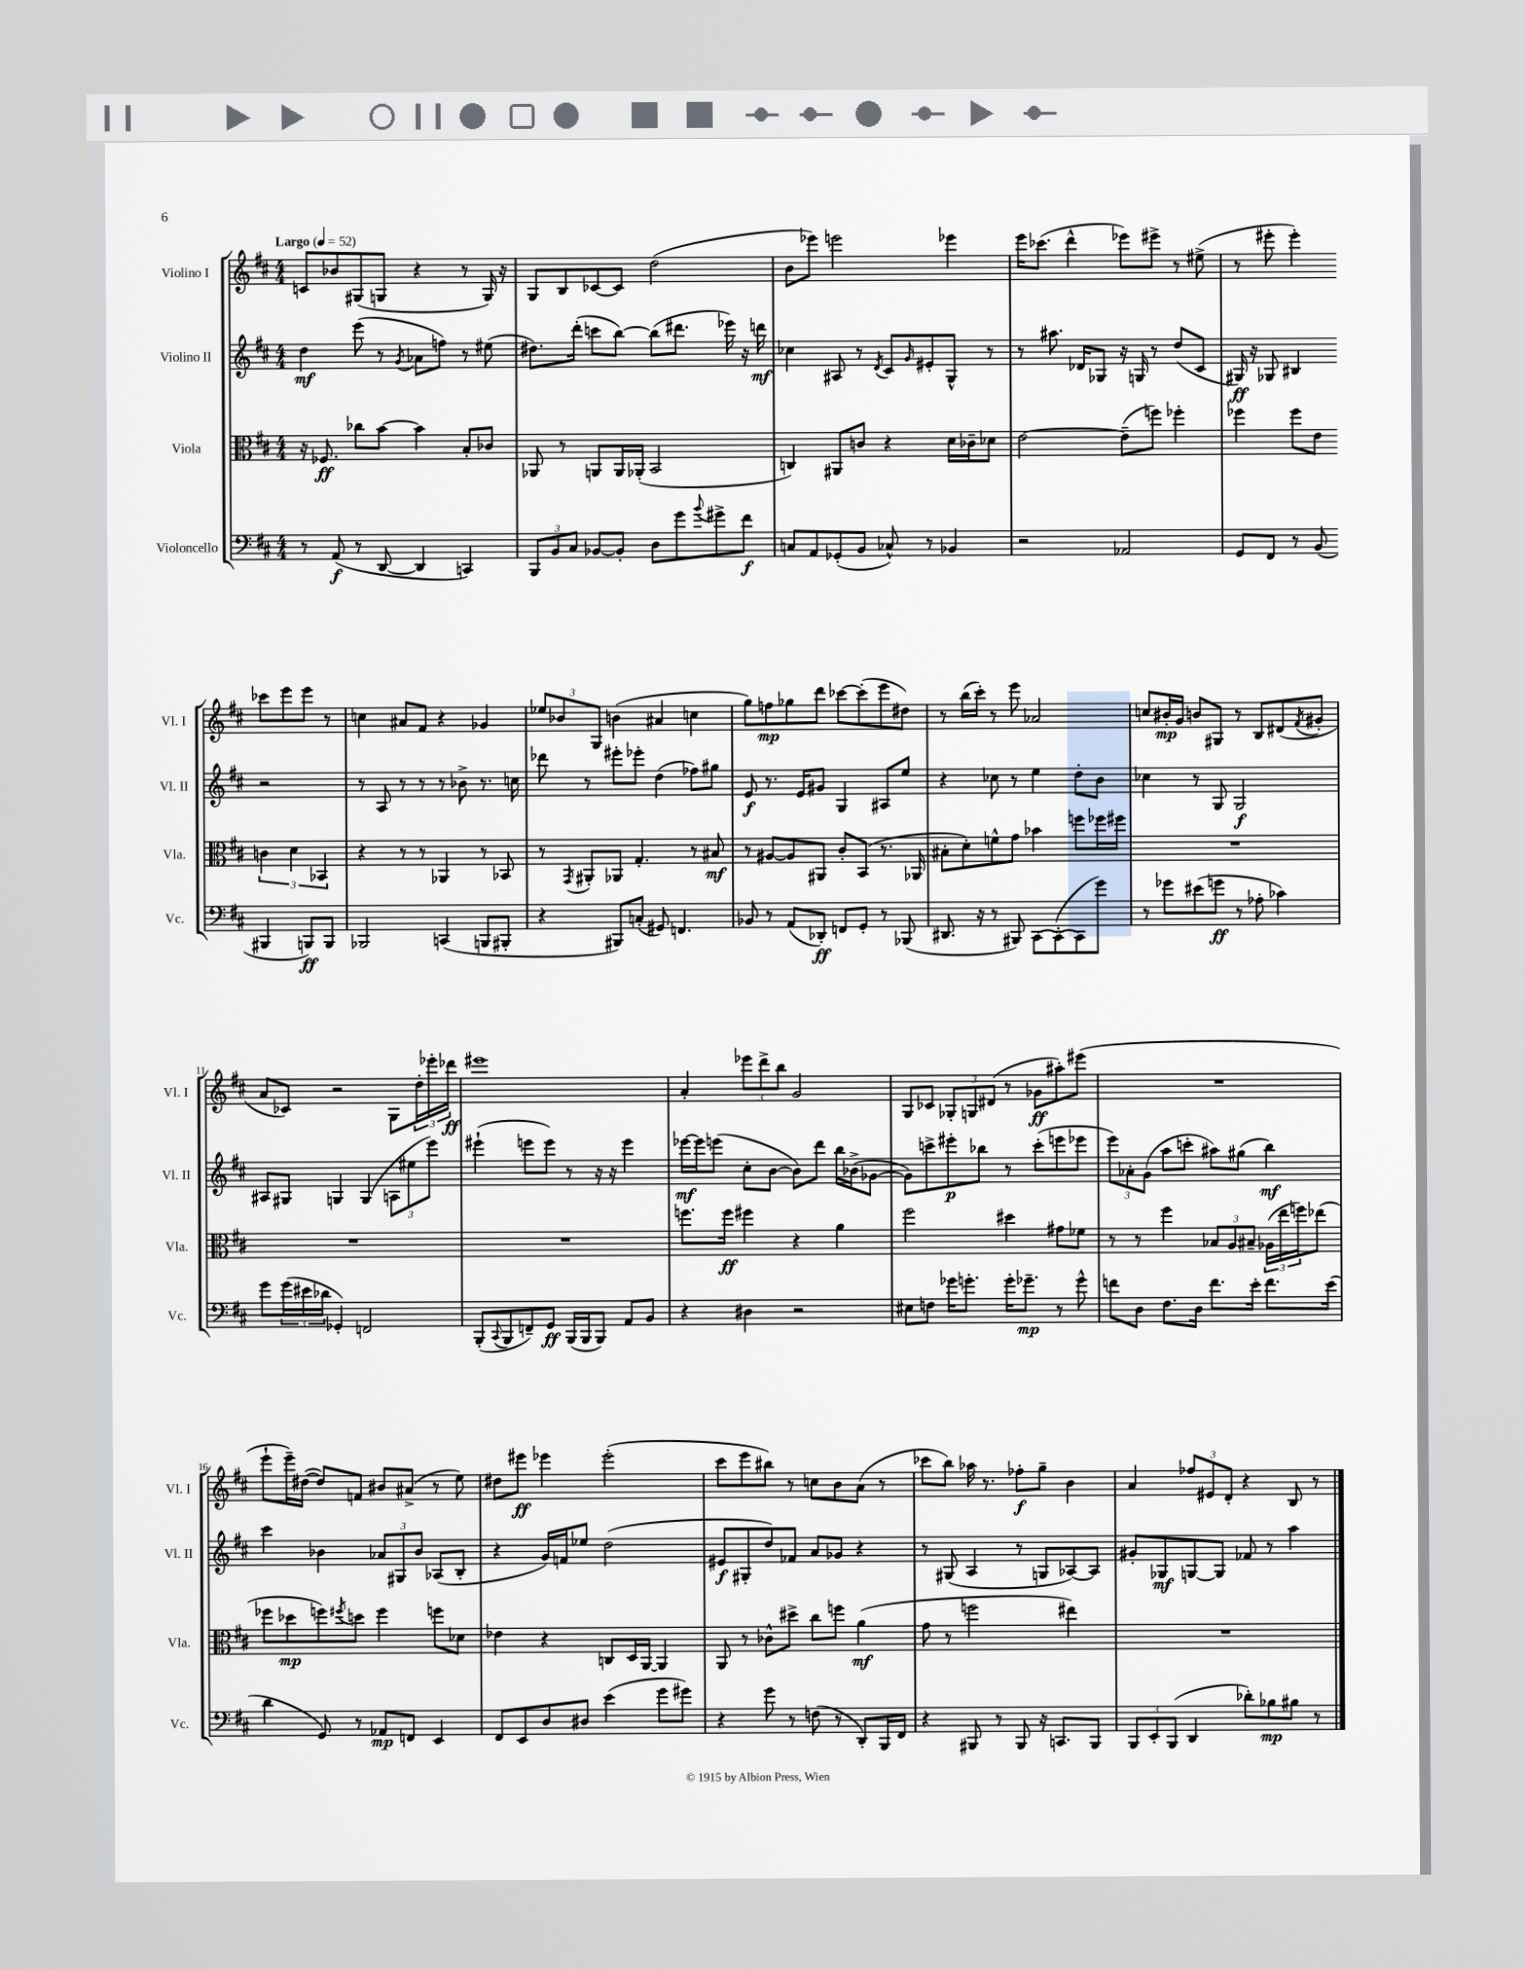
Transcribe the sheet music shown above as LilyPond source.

<<
\new StaffGroup <<
\new Staff = "s0" \with { instrumentName = "Violino I" shortInstrumentName = "Vl. I" } {
    \clef treble \key d \major \numericTimeSignature \time 4/4 \tempo "Largo" 4 = 52
    c'8 bes'8 gis8( g8 r4 r8 g16) r16 |
    g8 b8 ces'8~ ces'8 d''2( |
    b'8 ees'''8) e'''2 ees'''4 |
    e'''16 ces'''8.( d'''4-^ ees'''8) eis'''8-> r8 eis''8->( |
    r8 eis'''8-. eis'''4-.) ces'''8 eis'''8 eis'''8 r8 |
    c''4 ais'8 fis'8 r4 ges'4 |
    \tuplet 3/2 { ees''8 bes'8 g8 } b'4( ais'4 c''4 |
    g''8) f''8\mp ges''8 d'''8 ces'''8~ ces'''8-.( e'''8 dis''8) |
    r8 b''16( cis'''16-.) r8 e'''8 aes'2 |
    c''8 bis'16-.\mp g'16 b'8 gis8 r8 b8 dis'8( \acciaccatura { fis'8 } gis'8-. |
    a'8 ces'8) r2 g8 \tuplet 3/2 { d''16-. ees'''16-. des'''16\ff } |
    eis'''1 |
    a'4-. \tuplet 3/2 { ees'''8 d'''8-> b''8 } g'2 |
    g8 ces'8 \tuplet 3/2 { ges8-. g8 dis'8( } r8 ges'8\ff ais''8-.) eis'''8( |
    R1 |
    e'''8-! e'''16--) dis''16~( dis''8) f'8 bis'8 ais'8->( r8 e''8) |
    dis''8 eis'''8\ff ees'''4 ees'''2-.( |
    cis'''8 e'''8 bis''8) r8 c''8 b'8 a'8( r8 |
    ces'''8 b''8) aes''16 r8. fes''8-.\f g''8-- b'4 |
    a'4 \tuplet 3/2 { fes''8 eis'8 d'8-. } r4 b8 r8 \bar "|." |
}
\new Staff = "s1" \with { instrumentName = "Violino II" shortInstrumentName = "Vl. II" } {
    \clef treble \key d \major \numericTimeSignature \time 4/4
    d''4\mf e'''8( r8 \acciaccatura { g'8 } aes'8 f''8) r8 eis''8( |
    dis''8.) d'''16-.( c'''8 b''8~) b''8( dis'''8. ees'''16) r16 d'''16\mf |
    ces''4 ais8 r8 \acciaccatura { d'8 } cis'8 \grace { g'16 } eis'8-. g8-^ r8 |
    r8 ais''8. des'16 ges8 r16 g16 r8 d''8( cis'8 |
    gis16\ff) r16 ges8 bis4 r2 |
    r8 a8 r8 r8 r8 bes'8-> r8. c''16 |
    des'''8 r8 eis'''8-. ees'''8-. d''4( fes''8) gis''8 |
    e'8\f r8. e'16 gis'8 g4 ais8 e''8 |
    r4 ces''8 r8 e''4 d''8-. b'8 |
    ces''4 r8 g8 g2\f |
    ais8 gis8 g4 g4( \tuplet 3/2 { a8 eis''8 e'''8) } |
    eis'''4-!( e'''8 e'''8) r8 r16 r16 e'''4 |
    ees'''16~\mf ees'''16 e'''8( cis''8-. b'8~ b'8) d'''8 b''16 bes'16->( ges'8~ |
    ges'8) c'''8-> eis'''8-.\p bes''8 r8 c'''8-.( e'''8 ees'''8 |
    \tuplet 3/2 { e'''8) aes'8-. g'8( } a''8 c'''8-. ais''8) gis''8( b''4\mf) |
    cis'''4 bes'4 \tuplet 3/2 { aes'8 gis8 bes'8 } aes8( b8-. |
    r4 g'16) f'16 ees''8 d''2( |
    eis'8\f gis8-. d''8) fes'8 a'8 ges'8 r4 |
    r8 gis8( a4 r8 g8 aes8~) aes8 |
    gis'8-. ges8\mf g8~ g8 fes'8 r8 a''4 \bar "|." |
}
\new Staff = "s2" \with { instrumentName = "Viola" shortInstrumentName = "Vla." } {
    \clef alto \key d \major \numericTimeSignature \time 4/4
    r16 fes8.\ff ces''8 b'8~ b'4 b8-. ces'8 |
    aes,8 r8 a,8 a,16 aes,16-.( b,2 |
    c4) ais,8 c'8 r4 d'16 ces'16-- des'8 |
    e'2~ e'8--( f''8) fes''4-. |
    fes''4 fes''8 e'8 \tuplet 3/2 { c'4 d'4 bes,4 } |
    r4 r8 r8 aes,4 r8 bes,8 |
    r8 \acciaccatura { g,8 } ais,8-. aes,8 g4.-. r8 bis8\mf |
    r8 ais8~ ais8 ais,8 cis'8-. b,8( r8. aes,16 |
    bis8-. d'8-.) f'8-^ g'8 bes'4 f''8 fes''16 fis''16 |
    R1 |
    R1 |
    R1 |
    f''8. f''16\ff fis''4 r4 a'4 |
    fis''2 dis''4 gis'8 fes'8 |
    r8 r8 fis''4 \tuplet 3/2 { bes8 a8 bis8-- } \tuplet 3/2 { aes16( e''16 f''16) } ees''8( |
    fes''8 des''8\mp f''8) \acciaccatura { fis''8 } d''8 fis''4 f''8 des'8 |
    ees'4 r4 c8 d16 a,16~ a,4 |
    a,8 r8 ces'8-^ dis''8-> cis''8 f''8 a'4\mf( |
    g'8 r8 f''2 eis''4) |
    R1 \bar "|." |
}
\new Staff = "s3" \with { instrumentName = "Violoncello" shortInstrumentName = "Vc." } {
    \clef bass \key d \major \numericTimeSignature \time 4/4
    r8 a,8\f( r8 d,8~ d,4 c,4) |
    \tuplet 3/2 { b,,8 b,8 cis8 } bes,8~ bes,8-. d8 g'8 \appoggiatura { b'8 } gis'8-> fis'8\f |
    c8 a,8 ges,8-.( b,8 ces8-^) r8 bes,4 |
    r2 aes,2 |
    g,8 fis,8 r8 b,8( bis,,4 b,,8\ff) b,,8 |
    bes,,2 c,4( b,,8 bis,,8-. |
    r4 bis,,8) c8-.( gis,8) f,4. |
    bes,8 r8 a,8( des,8-.\ff) f,8 g,8-. r8 bes,,8( |
    dis,8. r16 r8 bis,,8) cis,8~ cis,8~-.( cis,8 g'8) |
    r8 ges'8 eis'8( g'8\ff r8 aes8-. ces'4) |
    g'8 \tuplet 3/2 { g'16( eis'16 des'16 } ges,4-.) f,2 |
    b,,8-.( \appoggiatura { cis,8 } b,,8 f,8--) g,8\ff b,,16( b,,16 b,,8) a,8 b,8 |
    r4 dis4 r2 |
    eis8 f8 ges'16 g'8.-. g'16-. ges'8.--\mp r8 ges'8-^ |
    f'8 d8 fis8. d16 f'8. e'16-. f'8. e'16( |
    d'4 g,8) r8 aes,8\mp f,8 e,4 |
    fis,8 e,8 d8 dis8 e'4( g'8 gis'8) |
    r4 g'8 r8 f8( r8 d,8-.) b,,16 fis,16 |
    r4 bis,,8 r8 bis,,8 r16 c,8. bis,,8 |
    \tuplet 3/2 { b,,8 e,8-. b,,8( } d,4 des'8-.) bes8\mp bis8 r8 \bar "|." |
}
>>
>>
